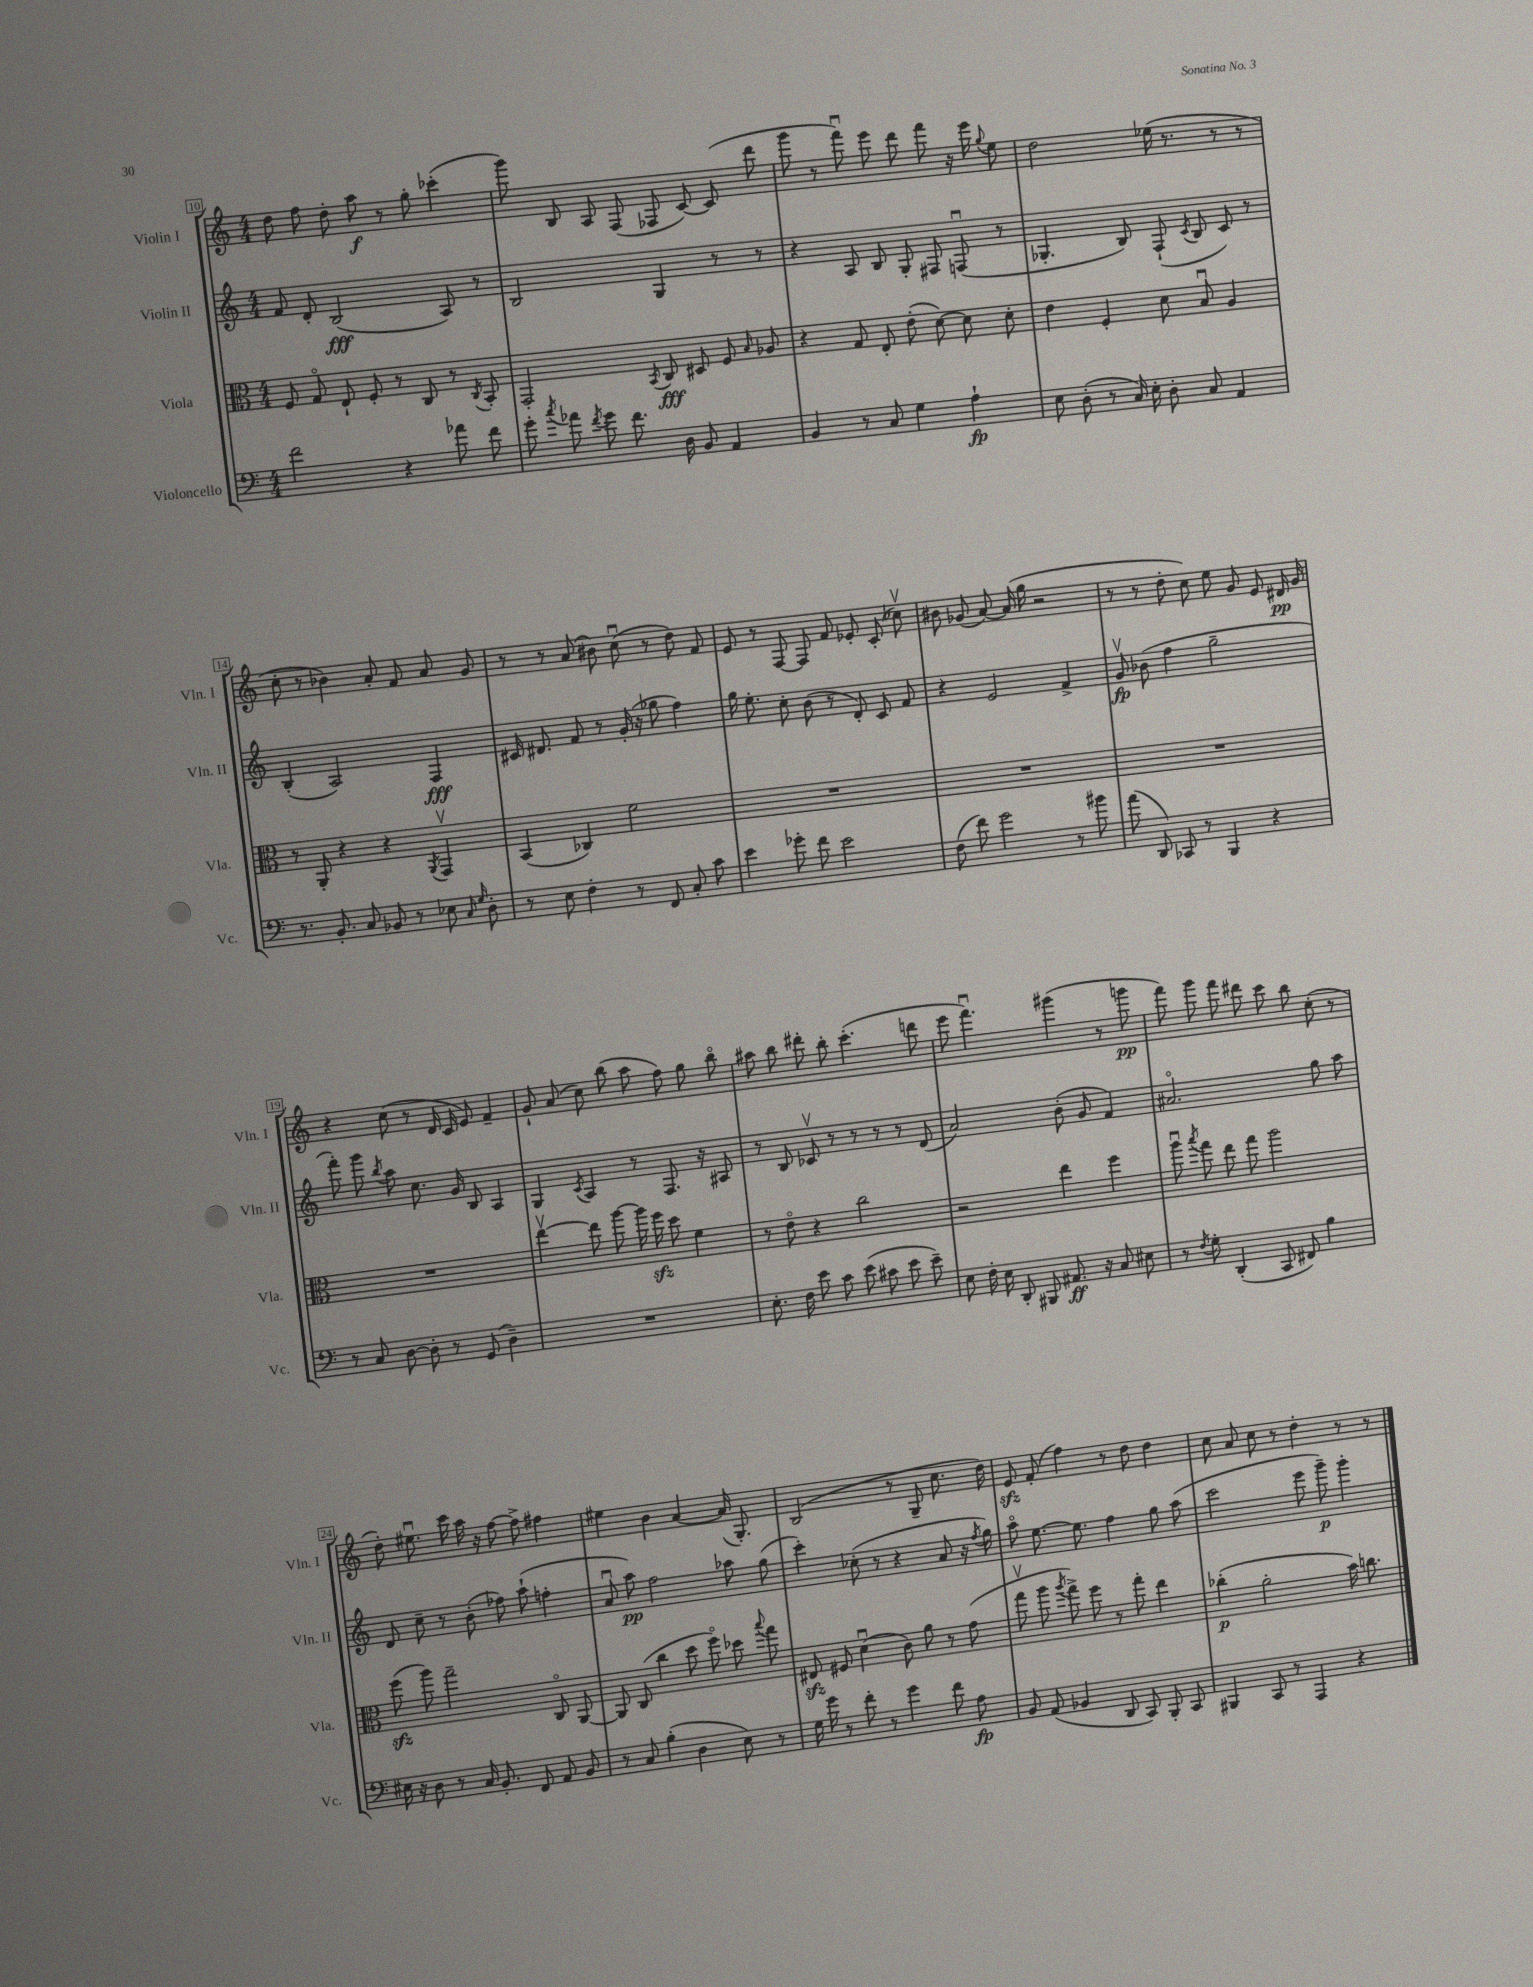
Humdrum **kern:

**kern	**dynam	**kern	**dynam	**kern	**dynam	**kern	**dynam
*part4	*part4	*part3	*part3	*part2	*part2	*part1	*part1
*staff4	*staff4	*staff3	*staff3	*staff2	*staff2	*staff1	*staff1
*I"Violoncello	*	*I"Viola	*	*I"Violin II	*	*I"Violin I	*
*I'Vc.	*	*I'Vla.	*	*I'Vln. II	*	*I'Vln. I	*
*clefF4	*	*clefC3	*	*clefG2	*	*clefG2	*
*k[]	*	*k[]	*	*k[]	*	*k[]	*
*M4/4	*	*M4/4	*	*M4/4	*	*M4/4	*
=10	=10	=10	=10	=10	=10	=10	=10
2f\	.	8F/	.	8f/	.	8dd\	.
.	.	8G/	.	8d'/	.	8ff\	.
.	.	8E`/	.	(2B/	fff	8dd'\	.
.	.	8F'/	.	.	.	8aa\	f
4r	.	8r	.	.	.	8r	.
.	.	8C/	.	.	.	8gg'\	.
8a-X\	.	8r	.	8A/)	.	(4ccc-X'\	.
.	.	8qC/	.	.	.	.	.
8f\	.	8BB'/	.	8r	.	.	.
=11	=11	=11	=11	=11	=11	=11	=11
8g'\	.	2GG'/	.	2B/	.	8ggg\)	.
8qcc/	.	.	.	.	.	.	.
8a-X\	.	.	.	.	.	8B/	.
8qf/	.	.	.	.	.	.	.
8g\	.	.	.	.	.	8A/	.
8.f\	.	.	.	.	.	(8F/	.
.	.	8qBB/	.	.	.	.	.
.	.	8C/	fff	4G/	.	8F-X/	.
16D\	.	.	.	.	.	.	.
8BB/	.	8D#X/	.	.	.	[8c/)	.
4AA/	.	8F/	.	8r	.	(8c/]	.
.	.	16qqB/	.	.	.	.	.
.	.	8A-X/	.	8r	.	8ddd\	.
=12	=12	=12	=12	=12	=12	=12	=12
4BB/	.	4r	.	4r	.	8ggg\	.
.	.	.	.	.	.	8r	.
8r	.	8G/	.	8A/	.	8fffu\)	.
8C/	.	8E'/	.	8B/	.	8eee\	.
4G\	.	(8e'\	.	8G'/	.	8ddd\	.
.	.	[8d\)	.	8F#X/	.	8fff\	.
4A`\	fp	8d\]	.	(8Fnu/	.	16r	.
.	.	.	.	.	.	16eee\	.
.	.	.	.	.	.	8qqgg/	.
.	.	8d'\	.	8r	.	8ee\	.
=13	=13	=13	=13	=13	=13	=13	=13
8E\	.	4e\	.	4.G-X'/	.	2dd\	.
(8D'\	.	.	.	.	.	.	.
8r	.	4F'/	.	.	.	.	.
16C/)	.	.	.	8B/)	.	.	.
16E'\	.	.	.	.	.	.	.
8D'\	.	8d\	.	(8F`/	.	(16ee-X\	.
.	.	.	.	.	.	8.r	.
.	.	.	.	8qc/	.	.	.
8C/	.	8Bu/	.	8B/	.	.	.
4AA/	.	4A/	.	8c/)	.	8r	.
.	.	.	.	8r	.	8r	.
!!LO:LB:g=z
=14	=14	=14	=14	=14	=14	=14	=14
8.r	.	8r	.	(4B'/	.	8cc'\	.
.	.	8AA'/	.	.	.	8r	.
8.BB'/	.	.	.	.	.	.	.
.	.	4r	.	2A/)	.	4b-X\)	.
8C/	.	.	.	.	.	.	.
8BB-X/	.	4r	.	.	.	8a'/	.
8r	.	.	.	.	.	8f/	.
.	.	8qAA/	.	.	.	.	.
8E-X\	.	4GGv/	.	4F/	fff	8a/	.
16qqC/	.	.	.	.	.	.	.
16qqG/	.	.	.	.	.	.	.
8D'\	.	.	.	.	.	8g/	.
=15	=15	=15	=15	=15	=15	=15	=15
8r	.	(4BB/	.	16c#X/	.	8r	.
.	.	.	.	8.d#X/	.	.	.
8E\	.	.	.	.	.	8r	.
4F'\	.	4C-X/)	.	8f/	.	(8a/	.
.	.	.	.	8r	.	8b#X\)	.
8r	.	2f\	.	(16g'/	.	(8ccu\	.
.	.	.	.	16r	.	.	.
8FF/	.	.	.	8gg-X\	.	8r	.
8C'/	.	.	.	4ff\)	.	8dd\)	.
8c\	.	.	.	.	.	8f/	.
=16	=16	=16	=16	=16	=16	=16	=16
4e\	.	1r	.	16gg\	.	8e/	.
.	.	.	.	8.ee'\	.	.	.
.	.	.	.	.	.	8r	.
8g-X'\	.	.	.	8cc'\	.	[8F/	.
8f\	.	.	.	(8b\	.	8F/]	.
2e\	.	.	.	8r	.	8f/	.
.	.	.	.	8d'/)	.	8e-X'/	.
.	.	.	.	8c/	.	(8c'/	.
.	.	.	.	8f/	.	8cc-Xv\)	.
=17	=17	=17	=17	=17	=17	=17	=17
(8F\	.	1r	.	4r	.	8b#X\	.
8f\)	.	.	.	.	.	(8g-X/	.
2g\	.	.	.	2e/	.	[8a/)	.
.	.	.	.	.	.	(16a/]	.
.	.	.	.	.	.	16gg\	.
.	.	.	.	.	.	2r	.
8r	.	.	.	4f^/	.	.	.
8b#X\	.	.	.	.	.	.	.
=18	=18	=18	=18	=18	=18	=18	=18
(8a\	.	1r	.	8gv/	fp	8r	.
8DD/)	.	.	.	(8b-X\	.	8r	.
8CC-X/	.	.	.	4ff\	.	8dd'\	.
8r	.	.	.	.	.	8cc\)	.
4BBB/	.	.	.	2gg~\	.	8ee\	.
.	.	.	.	.	.	8g/	.
4r	.	.	.	.	.	8e/	.
.	.	.	.	.	.	16d#X/	pp
.	.	.	.	.	.	16g/	.
!!LO:LB:g=z
=19	=19	=19	=19	=19	=19	=19	=19
8r	.	1r	.	8fff'\)	.	4r	.
8C/	.	.	.	8ggg\	.	.	.
.	.	.	.	8qbb/	.	.	.
[8D\	.	.	.	8aa\	.	(8cc\	.
8D'\]	.	.	.	8.cc\	.	8r	.
8r	.	.	.	.	.	16d/	.
.	.	.	.	16g/	.	16c/	.
(8GG/	.	.	.	8B/	.	8e/)	.
4D~\)	.	.	.	4A/	.	4f~/	.
=20	=20	=20	=20	=20	=20	=20	=20
1r	.	[4eev\	.	4G/	.	8g`/	.
.	.	.	.	.	.	(8a/	.
.	.	.	.	8qc/	.	.	.
.	.	8ee\]	.	4A/	.	8cc\)	.
.	.	[8aa\	.	.	.	(8bb\	.
.	.	16aa\]	.	8r	.	8aa\	.
.	.	16ffzz\	.	.	.	.	.
.	.	8dd\	.	8.F/	.	8ff\)	.
.	.	4f\	.	.	.	8gg\	.
.	.	.	.	16r	.	.	.
.	.	.	.	8A#X/	.	8bb\	.
=21	=21	=21	=21	=21	=21	=21	=21
8.E'\	.	8r	.	8r	.	8aa#X\	.
.	.	8e\	.	8B/	.	8bb\	.
16F\	.	.	.	.	.	.	.
8e\	.	4r	.	8c-Xv/	.	8ddd#X'\	.
8c\	.	.	.	8r	.	8bb'\	.
(8e\	.	2cc\	.	8r	.	(4.ccc'\	.
8c#X\	.	.	.	8r	.	.	.
8e\	.	.	.	8r	.	.	.
8e~\)	.	.	.	(8d/	.	8dddn\	.
=22	=22	=22	=22	=22	=22	=22	=22
8E\	.	2r	.	2a/)	.	8eee\	.
16F'\	.	.	.	.	.	4.fffu\)	.
16E\	.	.	.	.	.	.	.
8DD'/	.	.	.	.	.	.	.
8BBB#X/	.	.	.	.	.	.	.
8.AA#X/	ff	4ee\	.	(8b'\	.	(4ggg#X\	.
.	.	.	.	8g/	.	.	.
16r	.	.	.	.	.	.	.
8C/	.	4ff\	.	4f/)	.	8r	.
8E#X\	.	.	.	.	.	8gggn\	pp
=23	=23	=23	=23	=23	=23	=23	=23
8r	.	8aau\	.	2.a#X/	.	8fff\)	.
8qF/	.	8qbb/	.	.	.	.	.
8G'\	.	8gg\	.	.	.	8ggg\	.
(4DD'/	.	8ee\	.	.	.	8fff\	.
.	.	8gg\	.	.	.	8ddd#X\	.
8CC/	.	2aa\	.	.	.	8ccc\	.
8FF#X/)	.	.	.	.	.	8bb\	.
4B\	.	.	.	8gg\	.	(8cc'\	.
.	.	.	.	8aa\	.	8r	.
!!LO:LB:g=z
=24	=24	=24	=24	=24	=24	=24	=24
16E#X\	.	(8ffzz\	.	8d/	.	8dd'\)	.
16r	.	.	.	.	.	.	.
8D\	.	8aa\)	.	8cc~\	.	8.ee#Xu\	.
8r	.	2gg~\	.	8r	.	.	.
.	.	.	.	.	.	16ccc\	.
16C/	.	.	.	(8b'\	.	16aa\	.
8.BB'/	.	.	.	.	.	16r	.
.	.	.	.	8ff-X\)	.	[8ff\	.
8FF/	.	.	.	(8aa`\	.	8ff^\]	.
8AA/	.	8C/	.	4ffn'\	.	4ff#X\	.
8BB/	.	[8AA/	.	.	.	.	.
=25	=25	=25	=25	=25	=25	=25	=25
8r	.	8AA/]	.	8au/	.	4ee#X\	.
8C/	.	(8C/	.	8aa\)	pp	.	.
(4B'\	.	4cc\	.	2ff\	.	4b\	.
4D\	.	8dd\	.	.	.	[4a/	.
.	.	8ff\)	.	.	.	.	.
8E\)	.	8dd-X\	.	8aa-X\	.	(16a/]	.
.	.	.	.	.	.	8.G'/)	.
.	.	8qqbb/	.	.	.	.	.
8r	.	8gg\	.	(8gg\	.	.	.
=26	=26	=26	=26	=26	=26	=26	=26
16G\	.	8E#Xzz/	.	4ccc'\)	.	(2B/	.
16g\	.	.	.	.	.	.	.
8r	.	8F#X/	.	.	.	.	.
8f'\	.	(4du\	.	(8cc-X'\	.	.	.
8r	.	.	.	8r	.	.	.
4g\	.	8c\)	.	4r	.	8r	.
.	.	8a\	.	.	.	8G~/	.
8f\	.	8r	.	8a/	.	8.cc\	.
8A\	fp	(8g\	.	16r	.	.	.
.	.	.	.	8qff/	.	.	.
.	.	.	.	16gg\)	.	16dd\)	.
=27	=27	=27	=27	=27	=27	=27	=27
8BB/	.	8ggv\	.	8aa\	.	8ezz/	.
(8AA/	.	8aa\	.	[8.ee\	.	(8f'/	.
.	.	8qaa/	.	.	.	.	.
4BB-X/	.	8gg^\)	.	.	.	4ff\)	.
.	.	.	.	8.ee\]	.	.	.
.	.	8ff\	.	.	.	.	.
8DD/	.	8r	.	4ff\	.	8r	.
8CC/)	.	8gg'\	.	.	.	8dd\	.
8BBB'/	.	4ee\	.	8gg\	.	4dd\	.
8CC/	.	.	.	(8aa\	.	.	.
=28	=28	=28	=28	=28	=28	=28	=28
4BBB#X/	.	(4cc-X'\	p	2ccc\	.	8cc\	.
.	.	.	.	.	.	8a/	.
8CC/	.	2a'\	.	.	.	8cc\	.
8r	.	.	.	.	.	8r	.
4AAA/	.	.	.	8eee\	.	4dd'\	.
.	.	.	.	8ggg~\)	p	.	.
4r	.	16b\)	.	4ggg'\	.	8r	.
.	.	8.ccn\	.	.	.	.	.
.	.	.	.	.	.	8r	.
==	==	==	==	==	==	==	==
*-	*-	*-	*-	*-	*-	*-	*-
